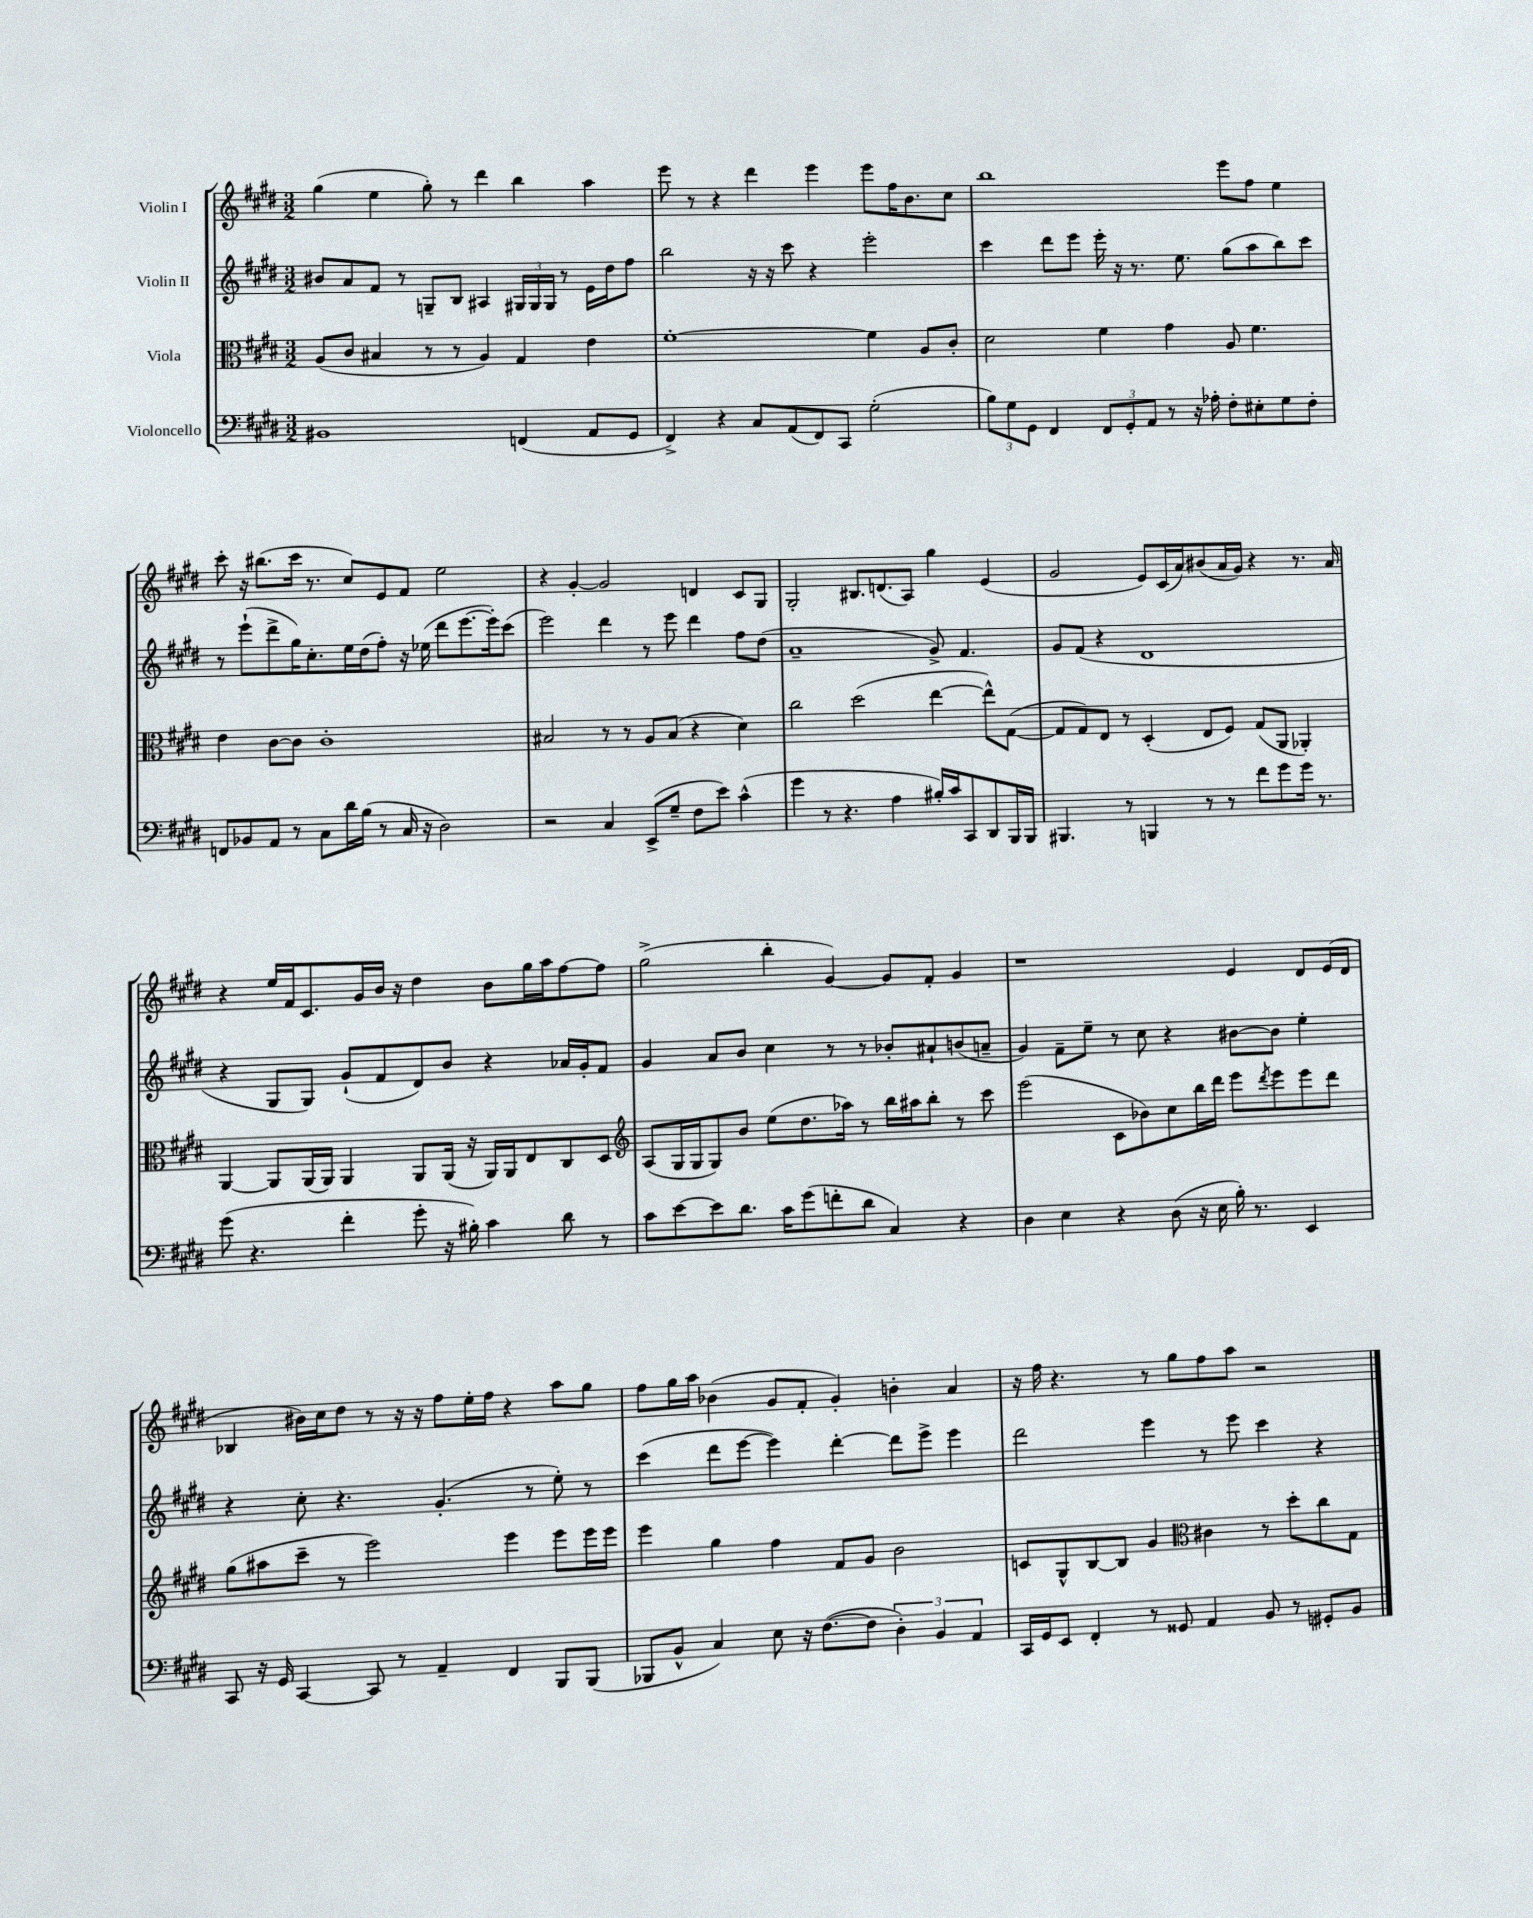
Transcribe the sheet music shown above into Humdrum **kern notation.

**kern	**kern	**kern	**kern
*part4	*part3	*part2	*part1
*staff4	*staff3	*staff2	*staff1
*I"Violoncello	*I"Viola	*I"Violin II	*I"Violin I
*clefF4	*clefC3	*clefG2	*clefG2
*k[f#c#g#d#]	*k[f#c#g#d#]	*k[f#c#g#d#]	*k[f#c#g#d#]
*M3/2	*M3/2	*M3/2	*M3/2
=1	=1	=1	=1
1BB#X	(8A/L	8b#X/L	(4gg#\
.	8c#/J	8a/	.
.	4B#X/	8f#/J	4ee\
.	.	8r	.
.	8r	8Gn~/L	8gg#'\)
.	8r	8B/J	8r
.	4A/)	4A#X/	4ddd#\
(4FFn/	4G#/	24G#X/LL	4bb\
.	.	24G#/	.
.	.	24G#/JJ	.
.	.	8r	.
8AA/L	4e\	16e\LL	4aa\
.	.	16dd#\J	.
8GG#/J	.	8ff#\J	.
=2	=2	=2	=2
4FF#^/)	[1f#'	2bb\	8eee\
.	.	.	8r
4r	.	.	4r
8C#/L	.	16r	4ddd#\
.	.	16r	.
(8AA/	.	8ccc#\	.
8FF#/)	.	4r	4eee\
8CC#/J	.	.	.
(2G#'\	4f#\]	2eee'\	8eee\L
.	.	.	16ff#\K
.	.	.	8.b\
.	8A/L	.	.
.	8c#'/J	.	8cc#\J
=3	=3	=3	=3
12B\L)	2d#\	4ccc#\	1bb
12G#\	.	.	.
12GG#\J	.	.	.
4FF#/	.	8ddd#\L	.
.	.	8eee\J	.
12FF#/L	4f#\	16eee'\	.
.	.	16r	.
12GG#'/	.	.	.
.	.	8.r	.
12AA/J	.	.	.
8r	4g#\	.	.
.	.	8.ee\	.
16r	.	.	.
16A-X'\	.	.	.
8F#'\L	8A/	(8gg#\L	8eee\L
8E#X'\	4.f#\	8aa\	8ff#\J
8G#\	.	8bb\)	4ee\
8F#'\J	.	8ccc#\J	.
!!LO:LB:g=z
=4	=4	=4	=4
8FFn/L	4e\	8r	8ccc#'\
8BB-X/	.	(8eee`\L	16r
.	.	.	(8.bb#X\L
8AA/J	[8c#\L	8ddd#^\	.
8r	8c#\J]	16gg#\K)	16ccc#\Jk
.	.	8.cc#'\	8.r
8C#\L	1c#'	.	.
16d#\L	.	16ee\L	8cc#/L)
(16B\JJ	.	(16dd#\J	.
8r	.	8ff#'\J)	8e/
16C#/	.	16r	8f#/J
16r	.	(16ee-X\	.
2D#\)	.	8ddd#\L	2ee\
.	.	[8.eee\	.
.	.	16eee'\k])	.
.	.	(8ccc#\J	.
=5	=5	=5	=5
2r	2B#X/	2eee\)	4r
.	.	.	[4g#'/
4C#/	8r	4ddd#\	2g#/]
.	8r	.	.
(8EE^/L	8A/L	8r	.
8G#~/J	(8B#/J	8eee\	.
8F#\L	4r	4ddd#\	4dn/
8e\J)	.	.	.
(4c#^^\	4d#\)	8ff#\L	8c#/L
.	.	(8dd#\J	8G#/J
=6	=6	=6	=6
4g#\	2cc#\	1a~	2G#'/
8r	.	.	.
4.r	.	.	.
.	(2dd#\	.	8.B#X/L
.	.	.	(8.dn/
4A\	.	.	.
.	.	.	8A/J)
16B#X'/LL)	[4ee\	8g#^/)	4gg#\
16c#/J	.	.	.
8CC#/	.	4.f#/	.
8DD#/	8ee^^\L])	.	(4e/
16BBB/L	([8G#\J	.	.
16BBB/JJ	.	.	.
=7	=7	=7	=7
4.BBB#X/	8G#/L]	8g#/L	2g#/
.	8G#/)	(8f#/J	.
.	8E/J	4r	.
8r	8r	.	.
4BBBn/	(4D#'/	1d#	8e/L)
.	.	.	(16c#/L
.	.	.	16a/J)
8r	8E/L	.	(8b#X/
8r	8F#/J)	.	16a/L
.	.	.	16g#/JJ)
8f#\L	(8G#/L	.	4r
8g#\	8AA/J	.	.
16g#\Jk	4AA-X'/)	.	8.r
8.r	.	.	.
.	.	.	16a/
!!LO:LB:g=z
=8	=8	=8	=8
(8g#\	[4AA/	4r	4r
4.r	.	.	.
.	8AA/L]	8G#/L	16ee/LL
.	.	.	16f#/J
.	(16AA/L	8G#/J)	8.c#/
.	16AA/JJ)	.	.
4f#'\	4AA/	(8g#`/L	.
.	.	.	16g#/L
.	.	8f#/	16b/JJ
.	.	.	16r
8g#'\	8AA/L	8d#/)	4dd#\
16r	(16AA/Jk	8b/J	.
16B#X'\)	16r	.	.
4c#\	16AA/LL)	4r	8b\L
.	16AA/J	.	.
.	8E/	.	16gg#\L
.	.	.	16aa\J
8d#\	8C#/	16a-X/LL	[8ff#\
.	.	16g#'/J	.
8r	8D#/J	8f#/J	8ff#\J]
=9	=9	=9	=9
*	*clefG2	*	*
8c#\L	(8A/L	4g#/	(2gg#^\
[8e\	16G#/L	.	.
.	16G#/J	.	.
8e\]	8G#/)	8a/L	.
8.d#\J	8b/J	8b/J	.
.	(8ee\L	4cc#\	4bb'\
16c#\KL	.	.	.
(8g#\	8.dd#\	.	.
8fn'\	.	8r	[4g#/)
.	16aa-X\Jk)	.	.
8d#\J	8r	8r	.
4C#/)	16bb\LL	8b-X'/L	8g#/L]
.	16aa#X\J	.	.
.	8bb'\J	8a#X`/	8f#'/J
4r	8r	(8bn/	4g#/
.	8ccc#\	8an~/J	.
=10	=10	=10	=10
4D#\	(2eee\	4g#/)	1r
4E\	.	8f#~\L	.
.	.	8ee~\J	.
4r	8c#\L	8r	.
.	8b-X\)	8cc#\	.
(8D#\	8cc#\	4r	.
16r	16bb\L	.	.
16E\	16ddd#\JJ	.	.
16B'\)	8eee\L	[8b#X\L	4e/
8.r	.	.	.
.	8qddd#/	.	.
.	8eee\	8b#\J]	.
4EE/	8eee\	4ee'\	8d#/L
.	8ddd#\J	.	(16e/L
.	.	.	16d#/JJ
!!LO:LB:g=z
=11	=11	=11	=11
8CC#/	(8gg#\L	4r	4B-X/
16r	8aa#X\	.	.
16GG#/	.	.	.
[4CC#/	8ccc#~\J	8cc#'\	16b#X\LL)
.	.	.	16cc#\J
.	8r	4.r	8dd#\J
8CC#/]	2eee\)	.	8r
8r	.	.	16r
.	.	.	16r
4AA~/	.	(4.g#'/	8ff#\L
.	.	.	16ee'\L
.	.	.	16ff#\JJ
4FF#/	4eee\	.	4r
.	.	8r	.
8BBB/L	8eee\L	8ee'\)	8aa\L
(8BBB/J	16eee\L	8r	8gg#\J
.	16eee\JJ	.	.
=12	=12	=12	=12
8BBB-X/L	4eee\	(4ccc#\	8ff#\L
8BB^^/J	.	.	16gg#\L
.	.	.	16aa\JJ
4C#/)	4gg#\	8ddd#\L	(4b-X\
.	.	[8eee\J	.
8E\	4ff#\	4eee\])	8g#/L
16r	.	.	8f#'/J
([8.F#\L	.	.	.
.	8f#/L	[4ddd#'\	4g#'/)
8F#\J]	8g#/J	.	.
6D#'\)	2b\	8ddd#\L]	4bn'\
.	.	8eee^\J	.
6BB/	.	.	.
.	.	4eee\	4a/
6AA/	.	.	.
=13	=13	=13	=13
16CC#/LL	8cn/L	2ddd#\	16r
16GG#/J	.	.	16ff#\
8EE/J	8G#^^/	.	4.r
4FF#'/	[8B/	.	.
.	8B/J]	.	.
8r	4g#/	4eee\	8r
8GG##X/	.	.	8gg#\L
*	*clefC3	*	*
4AA/	4c#X\	8r	8ff#\
.	.	8eee\	8aa\J
8BB/	8r	4ccc#\	2r
8r	8dd#'\L	.	.
8GG#X'/L	8cc#\	4r	.
8BB/J	8G#\J	.	.
==	==	==	==
*-	*-	*-	*-
